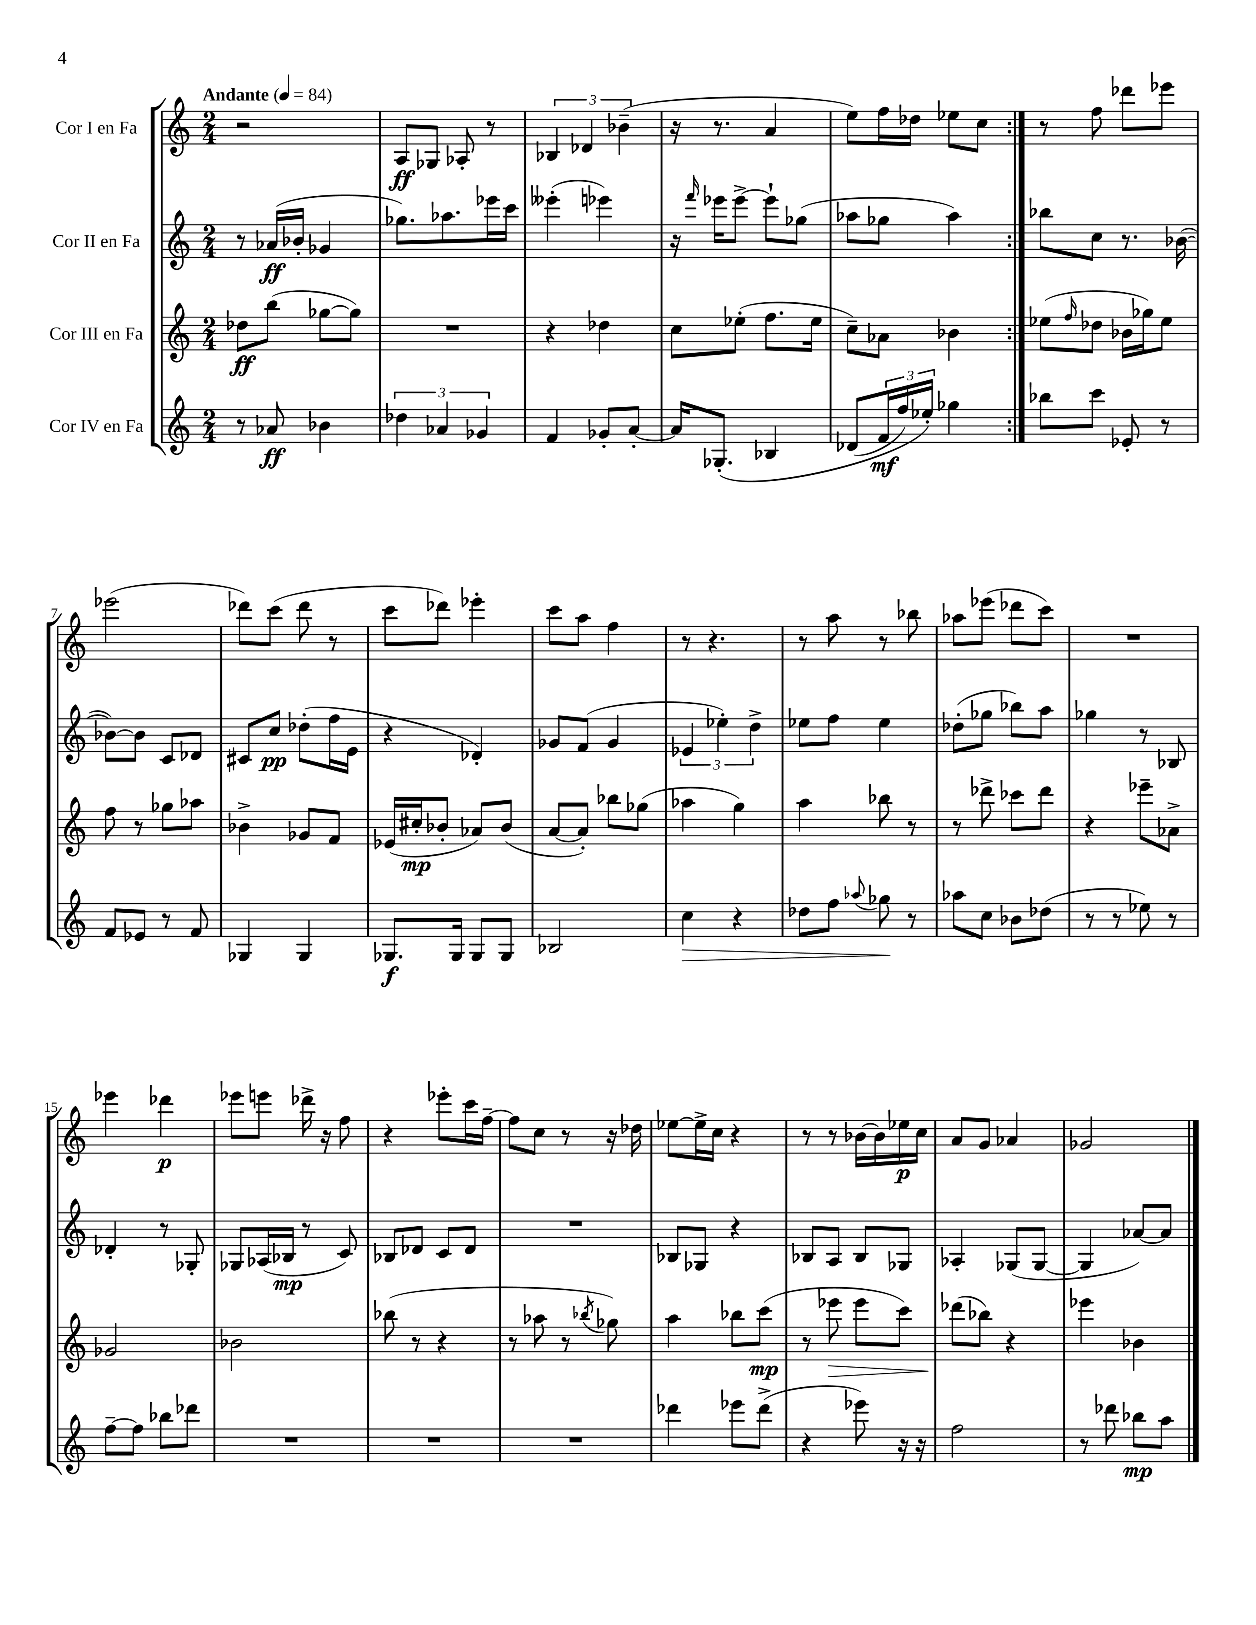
<<
\new StaffGroup <<
\new Staff = "s0" \with { instrumentName = "Cor I en Fa" } {
    \clef treble \key c \major \numericTimeSignature \time 2/4 \tempo "Andante" 4 = 84
    \repeat volta 2 { r2 |
    a8\ff ges8 aes8-. r8 |
    \tuplet 3/2 { bes4 des'4 bes'4--( } |
    r16 r8. a'4 |
    e''8) f''16 des''16 ees''8 c''8 | }
    r8 f''8 des'''8 ees'''8 |
    ees'''2( |
    des'''8) c'''8( des'''8 r8 |
    c'''8 des'''8) ees'''4-. |
    c'''8 a''8 f''4 |
    r8 r4. |
    r8 a''8 r8 bes''8 |
    aes''8 ees'''8( des'''8 c'''8) |
    R2 |
    ees'''4 des'''4\p |
    ees'''8 e'''8 des'''16-> r16 f''8 |
    r4 ees'''8-. c'''16 f''16~-- |
    f''8 c''8 r8 r16 des''16 |
    ees''8~ ees''16-> c''16 r4 |
    r8 r8 bes'16~ bes'16 ees''16\p c''16 |
    a'8 g'8 aes'4 |
    ges'2 \bar "|." |
}
\new Staff = "s1" \with { instrumentName = "Cor II en Fa" } {
    \clef treble \key c \major \numericTimeSignature \time 2/4
    \repeat volta 2 { r8 aes'16\ff( bes'16-. ges'4 |
    ges''8.) aes''8. ees'''16 c'''16 |
    eeses'''4-.( ees'''4) |
    r16 \grace { f'''16 } ees'''16 ees'''8~-> ees'''8-! ges''8( |
    aes''8 ges''8 aes''4) | }
    bes''8 c''8 r8. bes'16~( |
    bes'8~) bes'8 c'8 des'8 |
    cis'8 c''8\pp des''8-.( f''16 e'16 |
    r4 des'4-.) |
    ges'8 f'8( ges'4 |
    \tuplet 3/2 { ees'4 ees''4-.) d''4-> } |
    ees''8 f''8 ees''4 |
    des''8-.( ges''8 bes''8) a''8 |
    ges''4 r8 bes8 |
    des'4-. r8 ges8-. |
    ges8 aes16( bes16\mp r8 c'8) |
    bes8 des'8 c'8 des'8 |
    R2 |
    bes8 ges8 r4 |
    bes8 a8 bes8 ges8 |
    aes4-. ges8( ges8~ |
    ges4 aes'8~) aes'8 \bar "|." |
}
\new Staff = "s2" \with { instrumentName = "Cor III en Fa" } {
    \clef treble \key c \major \numericTimeSignature \time 2/4
    \repeat volta 2 { des''8\ff b''8( ges''8~ ges''8) |
    R2 |
    r4 des''4 |
    c''8 ees''8-.( f''8. ees''16 |
    c''8--) aes'8 bes'4 | }
    ees''8( \grace { f''16 } des''8 bes'16 ges''16) ees''8 |
    f''8 r8 ges''8 aes''8 |
    bes'4-> ges'8 f'8 |
    ees'16( cis''16-.\mp bes'8-. aes'8) bes'8( |
    a'8~ a'8-.) bes''8 ges''8( |
    aes''4 g''4) |
    a''4 bes''8 r8 |
    r8 des'''8-> ces'''8 des'''8 |
    r4 ees'''8-- aes'8-> |
    ges'2 |
    bes'2 |
    bes''8( r8 r4 |
    r8 aes''8 r8 \acciaccatura { bes''8 } ges''8) |
    a''4 bes''8 c'''8\mp( |
    r8 ees'''8\> ees'''8 c'''8) |
    des'''8\!( bes''8) r4 |
    ees'''4 bes'4 \bar "|." |
}
\new Staff = "s3" \with { instrumentName = "Cor IV en Fa" } {
    \clef treble \key c \major \numericTimeSignature \time 2/4
    \repeat volta 2 { r8 aes'8\ff bes'4 |
    \tuplet 3/2 { des''4 aes'4 ges'4 } |
    f'4 ges'8-. a'8~-. |
    a'16 ges8.-.\( bes4 |
    des'8( \tuplet 3/2 { f'16\mf f''16) ees''16-.\) } ges''4 | }
    bes''8 c'''8 ees'8-. r8 |
    f'8 ees'8 r8 f'8 |
    ges4 ges4 |
    ges8.\f ges16 ges8 ges8 |
    bes2 |
    c''4\> r4 |
    des''8 f''8 \appoggiatura { aes''8 } ges''8\! r8 |
    aes''8 c''8 bes'8 des''8( |
    r8 r8 ees''8) r8 |
    f''8~-- f''8 bes''8 des'''8 |
    R2 |
    R2 |
    R2 |
    des'''4 ees'''8 des'''8->( |
    r4 ees'''8) r16 r16 |
    f''2 |
    r8 des'''8 bes''8\mp a''8 \bar "|." |
}
>>
>>
